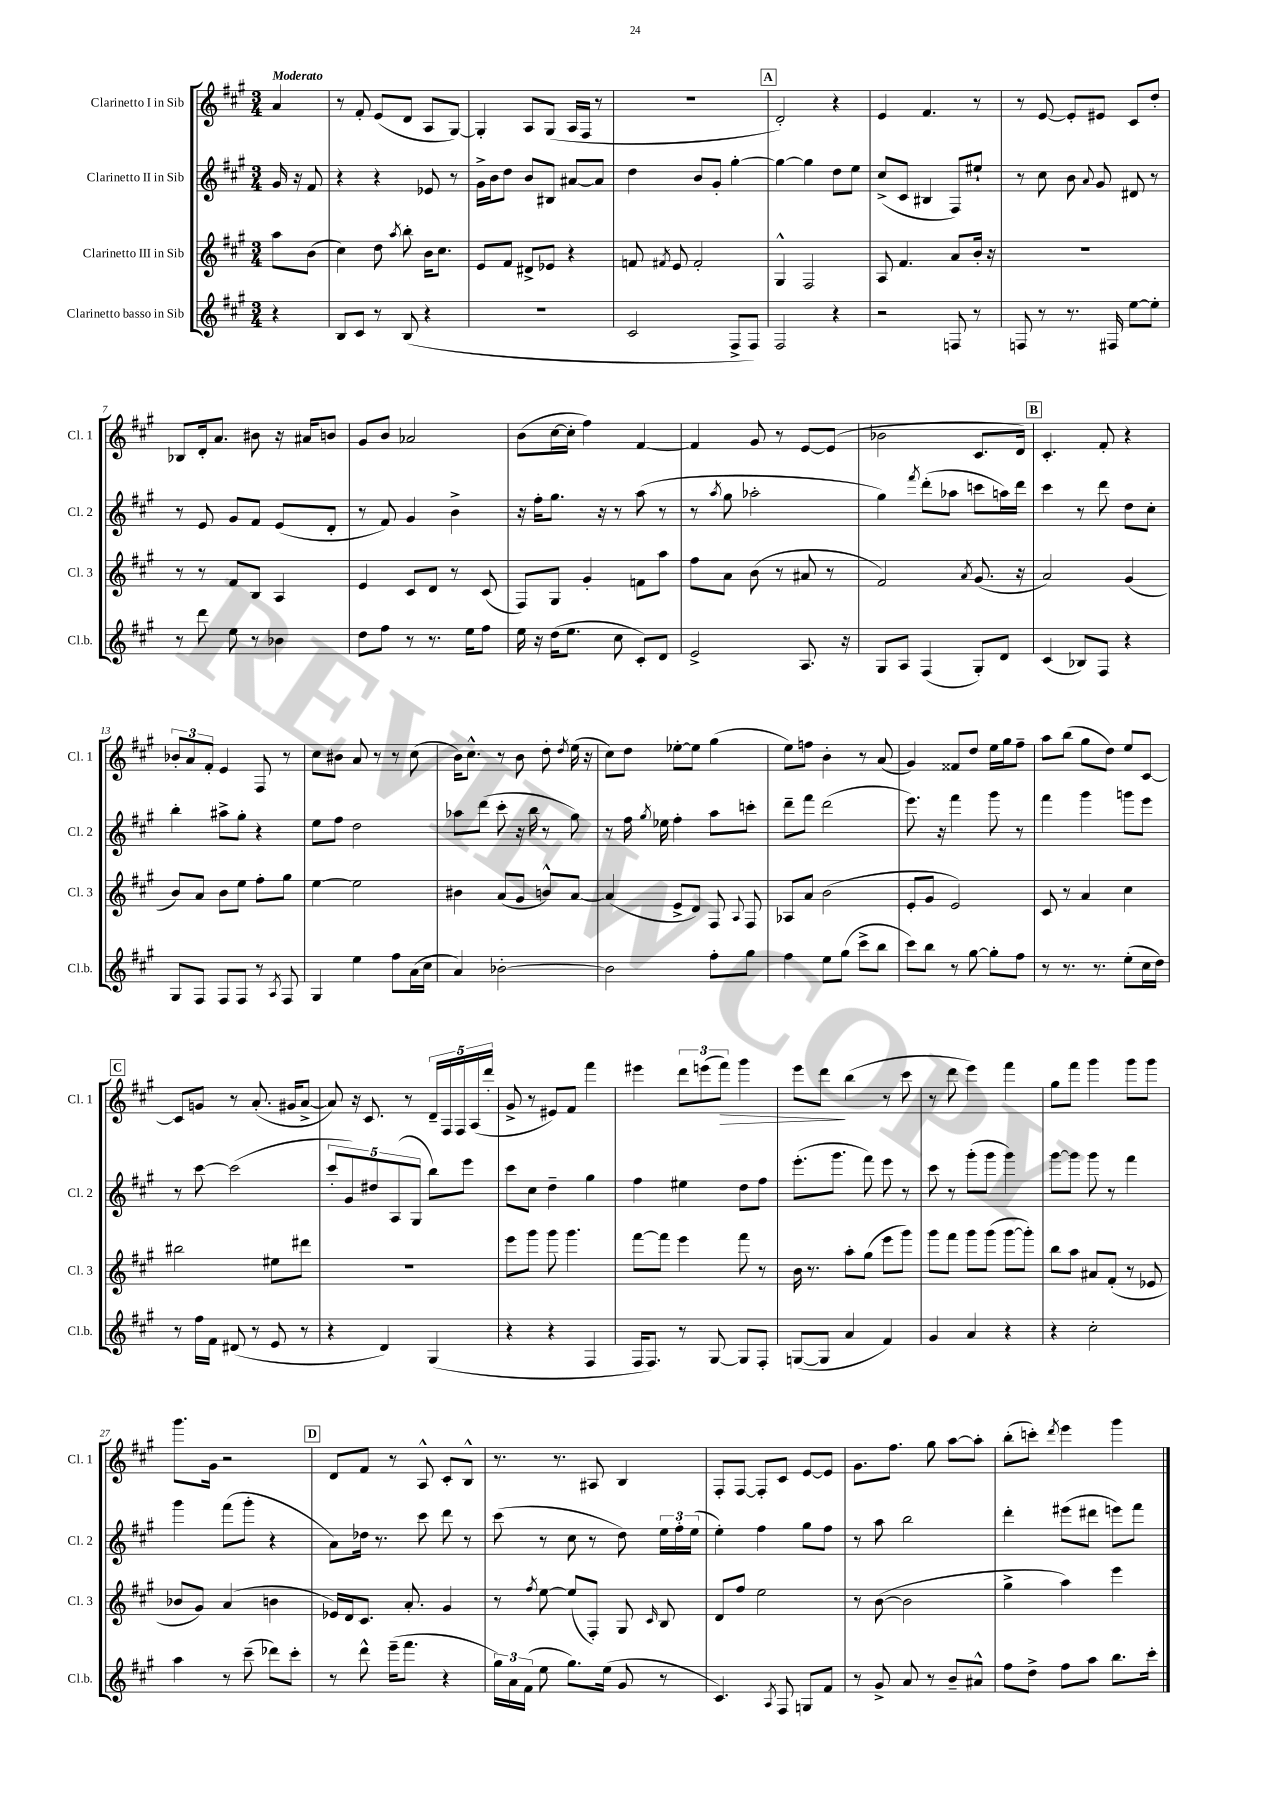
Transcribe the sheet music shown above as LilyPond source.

<<
\new StaffGroup <<
\new Staff = "s0" \with { instrumentName = "Clarinetto I in Sib" shortInstrumentName = "Cl. 1" } {
    \clef treble \key a \major \numericTimeSignature \time 3/4 \partial 4 \tempo "Moderato"
    \autoBeamOff a'4 |
    r8 fis'8-. e'8[( d'8] a8[ gis8]~) |
    gis4-. a8[ gis8]( a16[ fis16] r8 |
    R2. |
    \mark \markup { \box "A" } d'2-.) r4 |
    e'4 fis'4. r8 |
    r8 e'8~ e'8[-. eis'8] cis'8[ d''8]-. |
    bes8[ d'16-. a'8.] bis'8 r16 ais'16[ b'8] |
    gis'8[ b'8] aes'2 |
    b'8[( cis''16~ cis''16]-. fis''4) fis'4~ |
    fis'4 gis'8 r8 e'8[~ e'8]( |
    bes'2 cis'8.[ d'16]) |
    \mark \markup { \box "B" } cis'4.-. fis'8-. r4 |
    \tuplet 3/2 { bes'8[-. a'8 fis'8]-. } e'4 fis8 r8 |
    cis''8[ bis'8] a'8 r8 r8 cis''8( |
    b'16[) cis''8.]-^ r8 b'8 d''8-. \acciaccatura { d''8 } e''16( r16 |
    cis''8[) d''8] ees''8[~-. ees''8] gis''4( |
    e''8[) f''8] b'4-. r8 a'8( |
    gis'4) fisis'8[ d''8] e''16[ gis''16 fis''8]-- |
    a''8[ b''8]( gis''8[ d''8]) e''8[ cis'8]~ |
    \mark \markup { \box "C" } cis'8[ g'8] r8 a'8.-.( gis'16[ a'8]~-> |
    a'8) r16 cis'8. r8 \tuplet 5/4 { d'16[-- fis16 fis16 a16( d'''16]-. } |
    gis'8-> r8 eis'8[) fis'8] fis'''4 |
    eis'''4 \tuplet 3/2 { d'''8[ e'''8( fis'''8]\>) } gis'''4 |
    e'''8[ d'''8]\! b''4( r8 cis'''8 |
    r8 d'''8 e'''4) fis'''4 |
    gis''8[ fis'''8] gis'''4 gis'''8[ gis'''8] |
    gis'''8.[ gis'16] r2 |
    \mark \markup { \box "D" } d'8[ fis'8] r8 a8-^ cis'8[-. b8]-^ |
    r8. r8. ais8 b4 |
    fis8[-. fis8]~ fis8[-. cis'8] e'8[~ e'8] |
    gis'8.[ fis''8.] gis''8 a''8[~ a''8]-. |
    b''8[-.( c'''8]-.) \acciaccatura { d'''8 } e'''4 gis'''4 \bar "|." |
}
\new Staff = "s1" \with { instrumentName = "Clarinetto II in Sib" shortInstrumentName = "Cl. 2" } {
    \clef treble \key a \major \numericTimeSignature \time 3/4 \partial 4
    \autoBeamOff gis'16 r16 fis'8 |
    r4 r4 ees'8 r8 |
    gis'16[-> b'16 d''8] b'8[ bis8] ais'8[~ ais'8] |
    d''4 b'8[ gis'8]-. gis''4~-. |
    \mark \markup { \box "A" } gis''4~ gis''4 d''8[ e''8] |
    cis''8[->( cis'8] bis4 fis8[) eis''8]-! |
    r8 cis''8 b'8 \appoggiatura { a'8 } gis'8 dis'8 r8 |
    r8 e'8 gis'8[ fis'8] e'8[( d'8]-. |
    r8 fis'8) gis'4 b'4-> |
    r16 fis''16[-. gis''8.] r16 r8 a''8( r8 |
    r8 \acciaccatura { a''8 } gis''8 aes''2-. |
    gis''4) \acciaccatura { fis'''8 } d'''8[-.( aes''8] c'''8[ a''16) d'''16] |
    \mark \markup { \box "B" } cis'''4 r8 d'''8 d''8[ cis''8]-. |
    b''4-. ais''8[-> gis''8]-. r4 |
    e''8[ fis''8] d''2 |
    aes''8[ d'''8]( cis'''8-. r16 b''16 r8 gis''8) |
    r8 fis''16 \acciaccatura { gis''8 } ees''16 fis''4-. a''8[ c'''8]-. |
    d'''8[-- fis'''8] d'''2( |
    e'''8.) r16 fis'''4 gis'''8 r8 |
    fis'''4 gis'''4 g'''8[ e'''8] |
    \mark \markup { \box "C" } r8 cis'''8~ cis'''2( |
    \tuplet 5/4 { cis'''8[-. gis'8) dis''8 a8( gis8] } b''8[) e'''8] |
    cis'''8[ cis''8] d''4-- gis''4 |
    fis''4 eis''4 d''8[ fis''8] |
    e'''8.[-.( gis'''8.] fis'''8) e'''8 r8 |
    cis'''8 r8 gis'''8[-.( gis'''8] gis'''4) |
    gis'''8[~ gis'''8] gis'''8 r8 fis'''4 |
    gis'''4 fis'''8[( gis'''8]-. r4 |
    \mark \markup { \box "D" } a'8[) des''16] r8. cis'''8 d'''8 r8 |
    cis'''8( r8 cis''8 r8 d''8) \tuplet 3/2 { e''16[ fis''16-. e''16]( } |
    e''4-.) fis''4 gis''8[ fis''8] |
    r8 a''8 b''2 |
    d'''4-. eis'''8[( dis'''8] e'''8[) fis'''8] \bar "|." |
}
\new Staff = "s2" \with { instrumentName = "Clarinetto III in Sib" shortInstrumentName = "Cl. 3" } {
    \clef treble \key a \major \numericTimeSignature \time 3/4 \partial 4
    \autoBeamOff a''8[ b'8]( |
    cis''4) d''8 \acciaccatura { a''8 } b''8-. b'16[ cis''8.] |
    e'8[ fis'8] dis'8[-> ees'8] r4 |
    f'8 \acciaccatura { fis'8 } e'8 fis'2-. |
    \mark \markup { \box "A" } gis4-^ fis2 |
    a8 fis'4. a'8[ b'16]-. r16 |
    R2. |
    r8 r8 fis'8[ b8] a4 |
    e'4 cis'8[ d'8] r8 cis'8( |
    fis8[) gis8] gis'4-. f'8[ a''8] |
    fis''8[ a'8] b'8( r8 ais'8 r8 |
    fis'2) \acciaccatura { a'8 } gis'8.( r16 |
    \mark \markup { \box "B" } a'2) gis'4( |
    b'8[) a'8] b'8[ e''8] fis''8[-. gis''8] |
    e''4~ e''2 |
    bis'4 a'8[( gis'8] b'8[-^) a'8]~ |
    a'4( e'8[-> d'8]) fis8 \appoggiatura { a8 } fis8 |
    aes8[ a'8] b'2( |
    e'8[-. gis'8] e'2) |
    cis'8 r8 a'4 cis''4 |
    \mark \markup { \box "C" } bis''2 eis''8[ dis'''8] |
    R2. |
    e'''8[ gis'''8] gis'''8 gis'''4. |
    fis'''8[~ fis'''8] e'''4 fis'''8 r8 |
    b'16 r8. a''8[-. gis''8]( e'''8[ gis'''8]) |
    gis'''8[ fis'''8] gis'''8[ gis'''8]( gis'''8[~ gis'''8]-.) |
    b''8[ a''8] ais'8[ fis'8]-.( r8 ees'8 |
    bes'8[ gis'8]) a'4( b'4 |
    \mark \markup { \box "D" } ees'16[) d'16 cis'8.] a'8.-. gis'4 |
    r8 \acciaccatura { fis''8 } e''8~ e''8[( fis8]-.) gis8 \grace { cis'16 } b8 |
    d'8[ fis''8] e''2 |
    r8 b'8~( b'2 |
    gis''4-> a''4) e'''4 \bar "|." |
}
\new Staff = "s3" \with { instrumentName = "Clarinetto basso in Sib" shortInstrumentName = "Cl.b." } {
    \clef treble \key a \major \numericTimeSignature \time 3/4 \partial 4
    \autoBeamOff r4 |
    b8[ cis'8] r8 b8( r4 |
    R2. |
    cis'2 fis8[-> fis8]) |
    \mark \markup { \box "A" } fis2 r4 |
    r2 f8 r8 |
    f8 r8 r8. fis16 e''8[~ e''8]-. |
    r8 d'''8 e''8 r8 bes'4 |
    d''8[ fis''8] r8 r8. e''16[ fis''8] |
    e''16 r16 d''16[( e''8.] cis''8 cis'8[-.) d'8] |
    e'2-> a8. r16 |
    gis8[ a8] fis4( gis8[-.) d'8] |
    \mark \markup { \box "B" } cis'4( bes8[) fis8] r4 |
    gis8[ fis8] fis8[ fis8] r8 \acciaccatura { a8 } fis8 |
    gis4 e''4 fis''8[ a'16( cis''16] |
    a'4) bes'2~-. |
    bes'2 fis''8[-. gis''8] |
    fis''4 e''8[ gis''8]( cis'''8[-> b''8] |
    cis'''8[) b''8] r8 gis''8~ gis''8[-. fis''8] |
    r8 r8. r8. e''8[-.( cis''16 d''16]) |
    \mark \markup { \box "C" } r8 fis''16[ fis'16] dis'8( r8 e'8 r8 |
    r4 d'4) gis4( |
    r4 r4 fis4 |
    fis16[ fis8.]) r8 gis8~ gis8[ fis8]-. |
    g8[~( g8] a'4 fis'4) |
    gis'4 a'4 r4 |
    r4 cis''2-. |
    a''4 r8 cis'''8--( des'''8[) cis'''8]-. |
    \mark \markup { \box "D" } r8 d'''8-^ e'''16[--( fis'''8.] r4 |
    \tuplet 3/2 { gis''16[) a'16 fis'16]( } e''8 gis''8.[) e''16]( gis'8 r8 |
    cis'4.) \acciaccatura { a8 } fis8 g8[ fis'8] |
    r8 gis'8-> a'8 r8 b'8[-- ais'8]-^ |
    fis''8[ d''8]-> fis''8[ a''8] b''8.[ cis'''16]-. \bar "|." |
}
>>
>>
